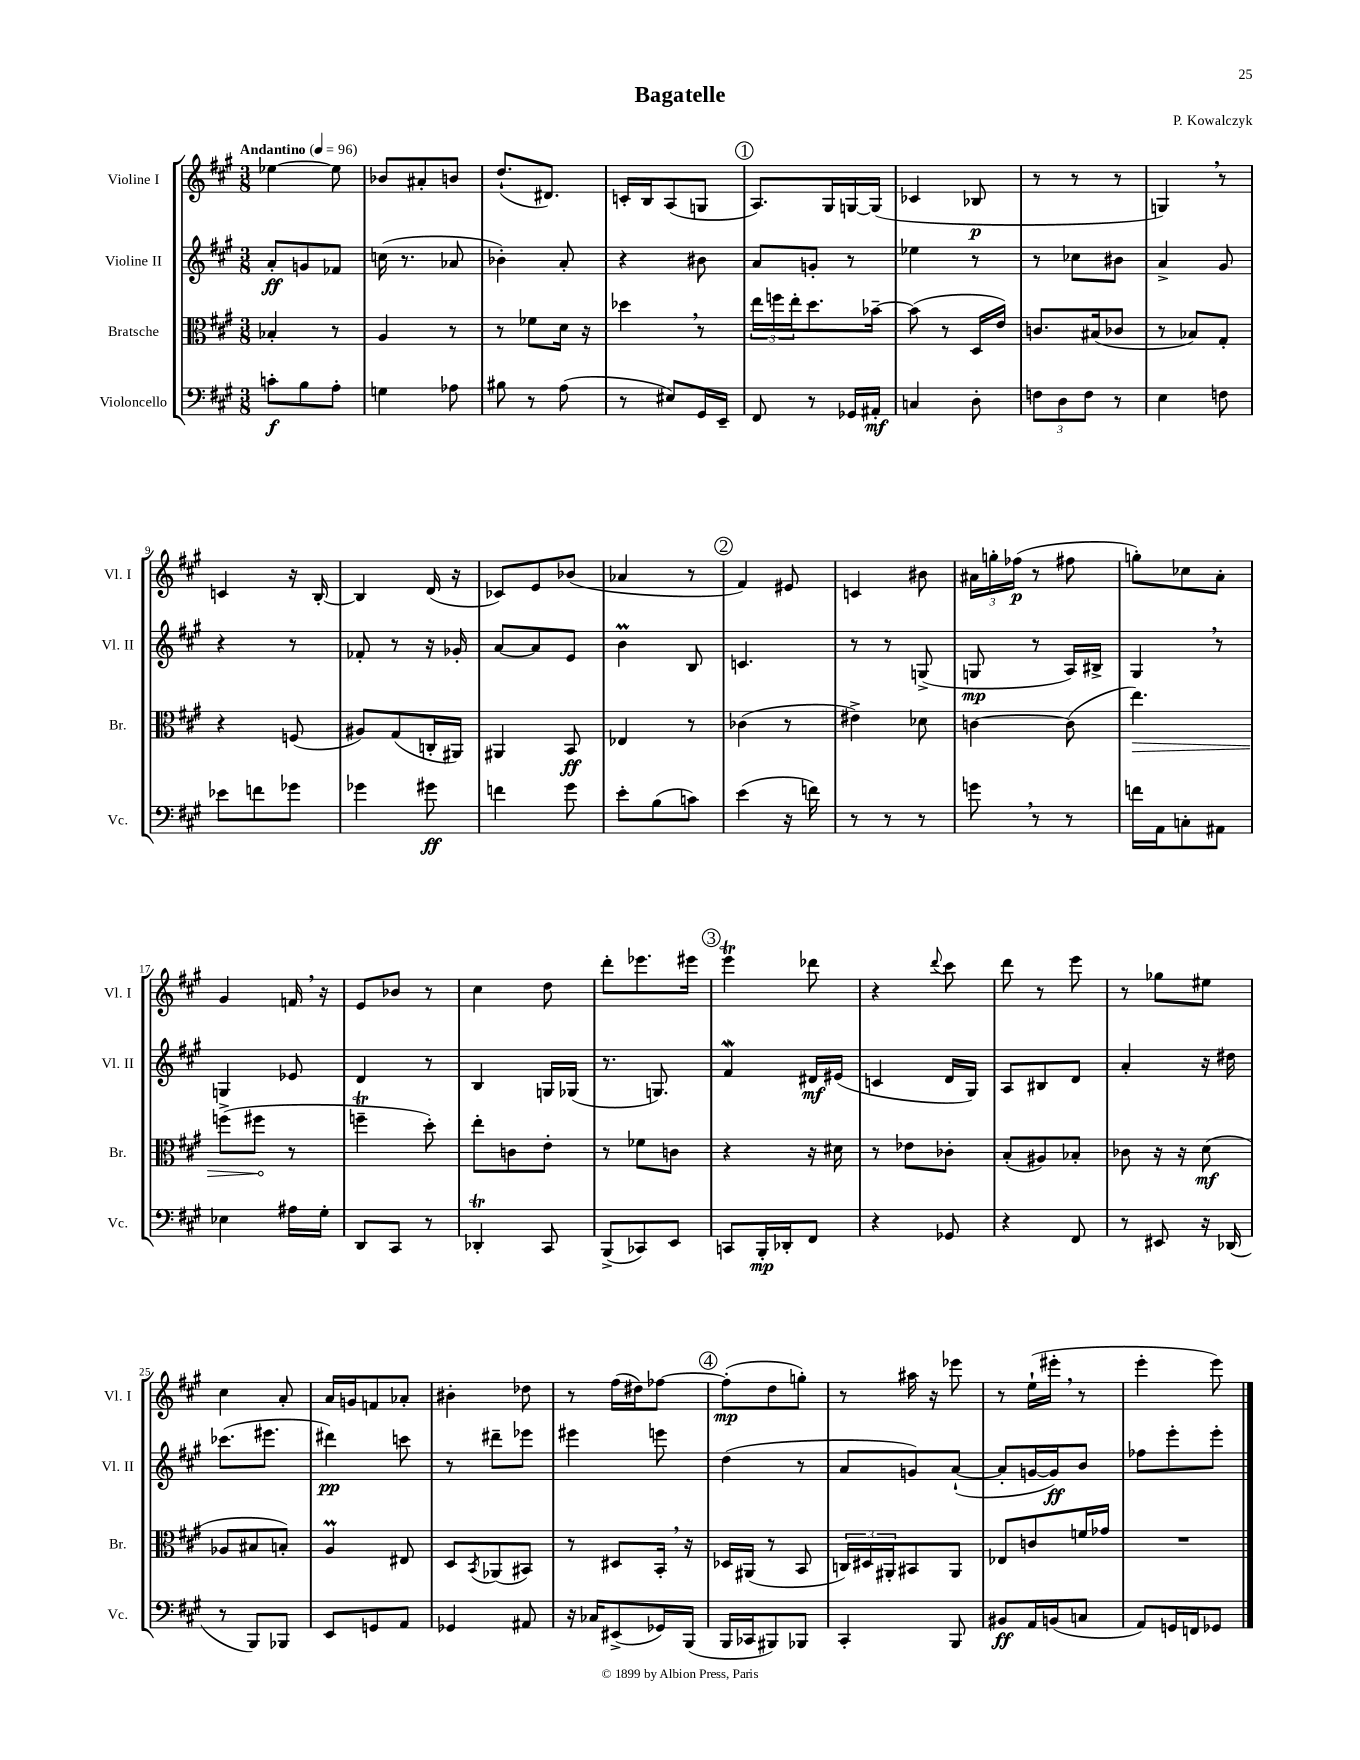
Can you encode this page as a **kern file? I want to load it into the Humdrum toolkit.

**kern	**dynam	**kern	**dynam	**kern	**dynam	**kern	**dynam
*part4	*part4	*part3	*part3	*part2	*part2	*part1	*part1
*staff4	*staff4	*staff3	*staff3	*staff2	*staff2	*staff1	*staff1
*I"Violoncello	*	*I"Bratsche	*	*I"Violine II	*	*I"Violine I	*
*I'Vc.	*	*I'Br.	*	*I'Vl. II	*	*I'Vl. I	*
*clefF4	*	*clefC3	*	*clefG2	*	*clefG2	*
*k[f#c#g#]	*	*k[f#c#g#]	*	*k[f#c#g#]	*	*k[f#c#g#]	*
*M3/8	*	*M3/8	*	*M3/8	*	*M3/8	*
*MM96	*	*MM96	*	*MM96	*	*MM96	*
=1	=1	=1	=1	=1	=1	=1	=1
!	!	!	!	!	!	!LO:TX:a:B:t=Andantino	!
8cn'\L	f	4B-X'/	.	8a'/L	ff	[4ee-X\	.
8B\	.	.	.	8gn/	.	.	.
8A'\J	.	8r	.	8f-X/J	.	8ee-\]	.
=2	=2	=2	=2	=2	=2	=2	=2
4Gn\	.	4A/	.	(16ccn\	.	8b-X/L	.
.	.	.	.	8.r	.	.	.
.	.	.	.	.	.	8a#X'/	.
8A-X\	.	8r	.	8a-X/	.	8bn/J	.
=3	=3	=3	=3	=3	=3	=3	=3
8B#X\	.	8r	.	4b-X'\)	.	(8.dd`/L	.
8r	.	8f-X\L	.	.	.	.	.
.	.	.	.	.	.	8.d#X/J)	.
(8A\	.	16d\Jk	.	8a'/	.	.	.
.	.	16r	.	.	.	.	.
=4	=4	=4	=4	=4	=4	=4	=4
8r	.	4dd-X,\	.	4r	.	16cn'/LL	.
.	.	.	.	.	.	16B/J	.
8E#X/L)	.	.	.	.	.	(8A/	.
16GG#/L	.	8r	.	8b#X\	.	8Gn/J	.
16EE~/JJ	.	.	.	.	.	.	.
!!LO:REH:place=s1:t=1
=5	=5	=5	=5	=5	=5	=5	=5
8FF#/	.	24ee\LL	.	8a/L	.	8.A/L)	.
.	.	24ffn\	.	.	.	.	.
.	.	24ee'\J	.	.	.	.	.
8r	.	8.dd\	.	8gn'/J	.	.	.
.	.	.	.	.	.	16G#/L	.
16GG-X/LL	.	.	.	8r	.	[16Gn/	.
16AA#X'/JJ	mf	[16b-X~\Jk	.	.	.	(16G/JJ]	.
=6	=6	=6	=6	=6	=6	=6	=6
4Cn/	.	(8b-\]	.	4ee-X\	.	4c-X/	.
.	.	8r	.	.	.	.	.
8D'\	.	16D/LL	.	8r	.	8B-X/	p
.	.	16e/JJ)	.	.	.	.	.
=7	=7	=7	=7	=7	=7	=7	=7
12Fn\L	.	8.cn/L	.	8r	.	8r	.
12D\	.	.	.	.	.	.	.
.	.	.	.	8cc-X\L	.	8r	.
12F\J	.	.	.	.	.	.	.
.	.	(16B#X/k	.	.	.	.	.
8r	.	8c-X/J	.	8b#X\J	.	8r	.
=8	=8	=8	=8	=8	=8	=8	=8
4E\	.	8r	.	4a^/	.	4Gn,/)	.
.	.	8B-X/L)	.	.	.	.	.
8Fn\	.	8G#'/J	.	8g#/	.	8r	.
!!LO:LB:g=z
=9	=9	=9	=9	=9	=9	=9	=9
8e-X\L	.	4r	.	4r	.	4cn/	.
8fn\	.	.	.	.	.	.	.
8g-X\J	.	(8Fn/	.	8r	.	16r	.
.	.	.	.	.	.	[16B'/	.
=10	=10	=10	=10	=10	=10	=10	=10
4g-X\	.	8A#X/L)	.	8f-X'/	.	4B/]	.
.	.	(8G#/	.	8r	.	.	.
8g#X\	ff	16Cn'/L	.	16r	.	(16d/	.
.	.	16AA#X/JJ)	.	16g-X'/	.	16r	.
=11	=11	=11	=11	=11	=11	=11	=11
4fn\	.	4AA#X/	.	[8a/L	.	8c-X/L)	.
.	.	.	.	8a/]	.	8e/	.
8g#\	.	8BB/	ff	8e/J	.	(8b-X/J	.
=12	=12	=12	=12	=12	=12	=12	=12
8e'\L	.	4E-X/	.	4bM\	.	4a-X/	.
(8B\	.	.	.	.	.	.	.
8cn\J)	.	8r	.	8B/	.	8r	.
!!LO:REH:place=s1:t=2
=13	=13	=13	=13	=13	=13	=13	=13
(4e\	.	(4c-X\	.	4.cn/	.	4f#/)	.
16r	.	8r	.	.	.	8e#X/	.
16fn\)	.	.	.	.	.	.	.
=14	=14	=14	=14	=14	=14	=14	=14
8r	.	4e#X^\)	.	8r	.	4cn/	.
8r	.	.	.	8r	.	.	.
8r	.	8d-X\	.	(8Gn^/	.	8b#X\	.
=15	=15	=15	=15	=15	=15	=15	=15
8gn,\	.	[4cn\	.	8Gn/	mp	24a#X\LL	.
.	.	.	.	.	.	24ggn'\	.
.	.	.	.	.	.	(24ff-X\JJ	p
8r	.	.	.	8r	.	8r	.
8r	.	(8c\]	.	16A/LL)	.	8ff#X\	.
.	.	.	.	16B#X^/JJ	.	.	.
=16	=16	=16	=16	=16	=16	=16	=16
!	!	!	!LO:HP:b	!	!	!	!
16fn\LL	.	4.ee\)	>	4G#,/	.	8ggn'\L)	.
16AA\J	.	.	.	.	.	.	.
8Cn'\	.	.	.	.	.	8cc-X\	.
8AA#X\J	.	.	.	8r	.	8a'\J	.
!!LO:LB:g=z
=17	=17	=17	=17	=17	=17	=17	=17
4E-X\	.	(8ffn^\L	.	4Gn/	.	4g#/	.
.	.	8ff#X\J	.	.	.	.	.
16A#X\LL	.	8r	]	8e-X/	.	16fn,/	.
16G#'\JJ	.	.	.	.	.	16r	.
=18	=18	=18	=18	=18	=18	=18	=18
8DD/L	.	4ffnT~\	.	4d/	.	8e/L	.
8CC#/J	.	.	.	.	.	8b-X/J	.
8r	.	8dd'\)	.	8r	.	8r	.
=19	=19	=19	=19	=19	=19	=19	=19
4DD-XT'/	.	8ee'\L	.	4B/	.	4cc#\	.
.	.	8cn\	.	.	.	.	.
8CC#/	.	8e'\J	.	16Gn/LL	.	8dd\	.
.	.	.	.	(16G-X/JJ	.	.	.
=20	=20	=20	=20	=20	=20	=20	=20
(8BBB^/L	.	8r	.	8.r	.	8ddd'\L	.
8CC-X/)	.	8f-X\L	.	.	.	8.eee-X\	.
.	.	.	.	8.Gn/)	.	.	.
8EE/J	.	8cn\J	.	.	.	.	.
.	.	.	.	.	.	16eee#X\Jk	.
!!LO:REH:place=s1:t=3
=21	=21	=21	=21	=21	=21	=21	=21
8CCn/L	.	4r	.	4f#W/	.	4eeeT\	.
16BBB'/L	mp	.	.	.	.	.	.
16DD-X'/J	.	.	.	.	.	.	.
8FF#/J	.	16r	.	16d#X/LL	mf	8ddd-X\	.
.	.	16d#X\	.	(16e#X/JJ	.	.	.
=22	=22	=22	=22	=22	=22	=22	=22
4r	.	8r	.	4cn/	.	4r	.
.	.	8e-X\L	.	.	.	.	.
.	.	.	.	.	.	8qqddd/	.
8GG-X/	.	8c-X'\J	.	16d/LL	.	8ccc#\	.
.	.	.	.	16G#/JJ)	.	.	.
=23	=23	=23	=23	=23	=23	=23	=23
4r	.	(8B'/L	.	8A/L	.	8ddd\	.
.	.	8A#X/)	.	8B#X/	.	8r	.
8FF#/	.	8B-X'/J	.	8d/J	.	8eee\	.
=24	=24	=24	=24	=24	=24	=24	=24
8r	.	8c-X\	.	4a'/	.	8r	.
8EE#X/	.	16r	.	.	.	8gg-X\L	.
.	.	16r	.	.	.	.	.
16r	.	(8d\	mf	16r	.	8ee#X\J	.
(16DD-X/	.	.	.	16dd#X\	.	.	.
!!LO:LB:g=z
=25	=25	=25	=25	=25	=25	=25	=25
8r	.	8A-X/L	.	(8.ccc-X\L	.	4cc#\	.
8BBB/L)	.	8B#X/	.	.	.	.	.
.	.	.	.	8.eee#X\J	.	.	.
8BBB-X/J	.	8Bn'/J)	.	.	.	8a'/	.
=26	=26	=26	=26	=26	=26	=26	=26
8EE/L	.	4AM/	.	4ddd#X\)	pp	16a/LL	.
.	.	.	.	.	.	16gn/J	.
8GGn/	.	.	.	.	.	8fn/	.
8AA/J	.	8E#X/	.	8cccn\	.	8a-X'/J	.
=27	=27	=27	=27	=27	=27	=27	=27
4GG-X/	.	8D/L	.	8r	.	4b#X'\	.
.	.	8qBB/	.	.	.	.	.
.	.	(8AA-X/	.	8ddd#X~\L	.	.	.
8AA#X/	.	8BB#X/J)	.	8eee-X\J	.	8dd-X\	.
=28	=28	=28	=28	=28	=28	=28	=28
16r	.	8r	.	4eee#X\	.	8r	.
16C-X/KL	.	.	.	.	.	.	.
(8EE#X^/	.	8D#X/L	.	.	.	(16ff#\LL	.
.	.	.	.	.	.	16dd#X\J)	.
16GG-X/L)	.	16BB',/Jk	.	8eeen\	.	[8ff-X\J	.
(16BBB/JJ	.	16r	.	.	.	.	.
!!LO:REH:place=s1:t=4
=29	=29	=29	=29	=29	=29	=29	=29
16BBB/LL	.	16D-X/LL	.	(4dd\	.	(8ff-'\L]	mp
16CC-X/J	.	(16AA#X/JJ	.	.	.	.	.
8BBB#X/)	.	8r	.	.	.	8dd\	.
8BBB-X/J	.	8BB/	.	8r	.	8ggn'\J)	.
=30	=30	=30	=30	=30	=30	=30	=30
4CC#'/	.	24Cn/LL)	.	8a/L	.	8r	.
.	.	24D#X/	.	.	.	.	.
.	.	24AA#X'/J	.	.	.	.	.
.	.	8BB#X/	.	8gn/)	.	16aa#X\	.
.	.	.	.	.	.	16r	.
8BBB/	.	8AA#/J	.	([8a`/J	.	8eee-X\	.
=31	=31	=31	=31	=31	=31	=31	=31
8BB#X/L	ff	8E-X/L	.	8a'/L]	.	8r	.
16AA/L	.	8cn/	.	[16gn/L	.	(16ee`\LL	.
(16BBn/J	.	.	.	16g/J])	ff	16eee#X',\JJ	.
8Cn/J	.	16fn/L	.	8b/J	.	8r	.
.	.	16g-X/JJ	.	.	.	.	.
=32	=32	=32	=32	=32	=32	=32	=32
8AA/L)	.	4.r	.	8ff-X\L	.	4eee'\	.
16GGn/L	.	.	.	8eee'\	.	.	.
16FFn/J	.	.	.	.	.	.	.
8GG-X/J	.	.	.	8eee'\J	.	8eee\)	.
==	==	==	==	==	==	==	==
*-	*-	*-	*-	*-	*-	*-	*-
